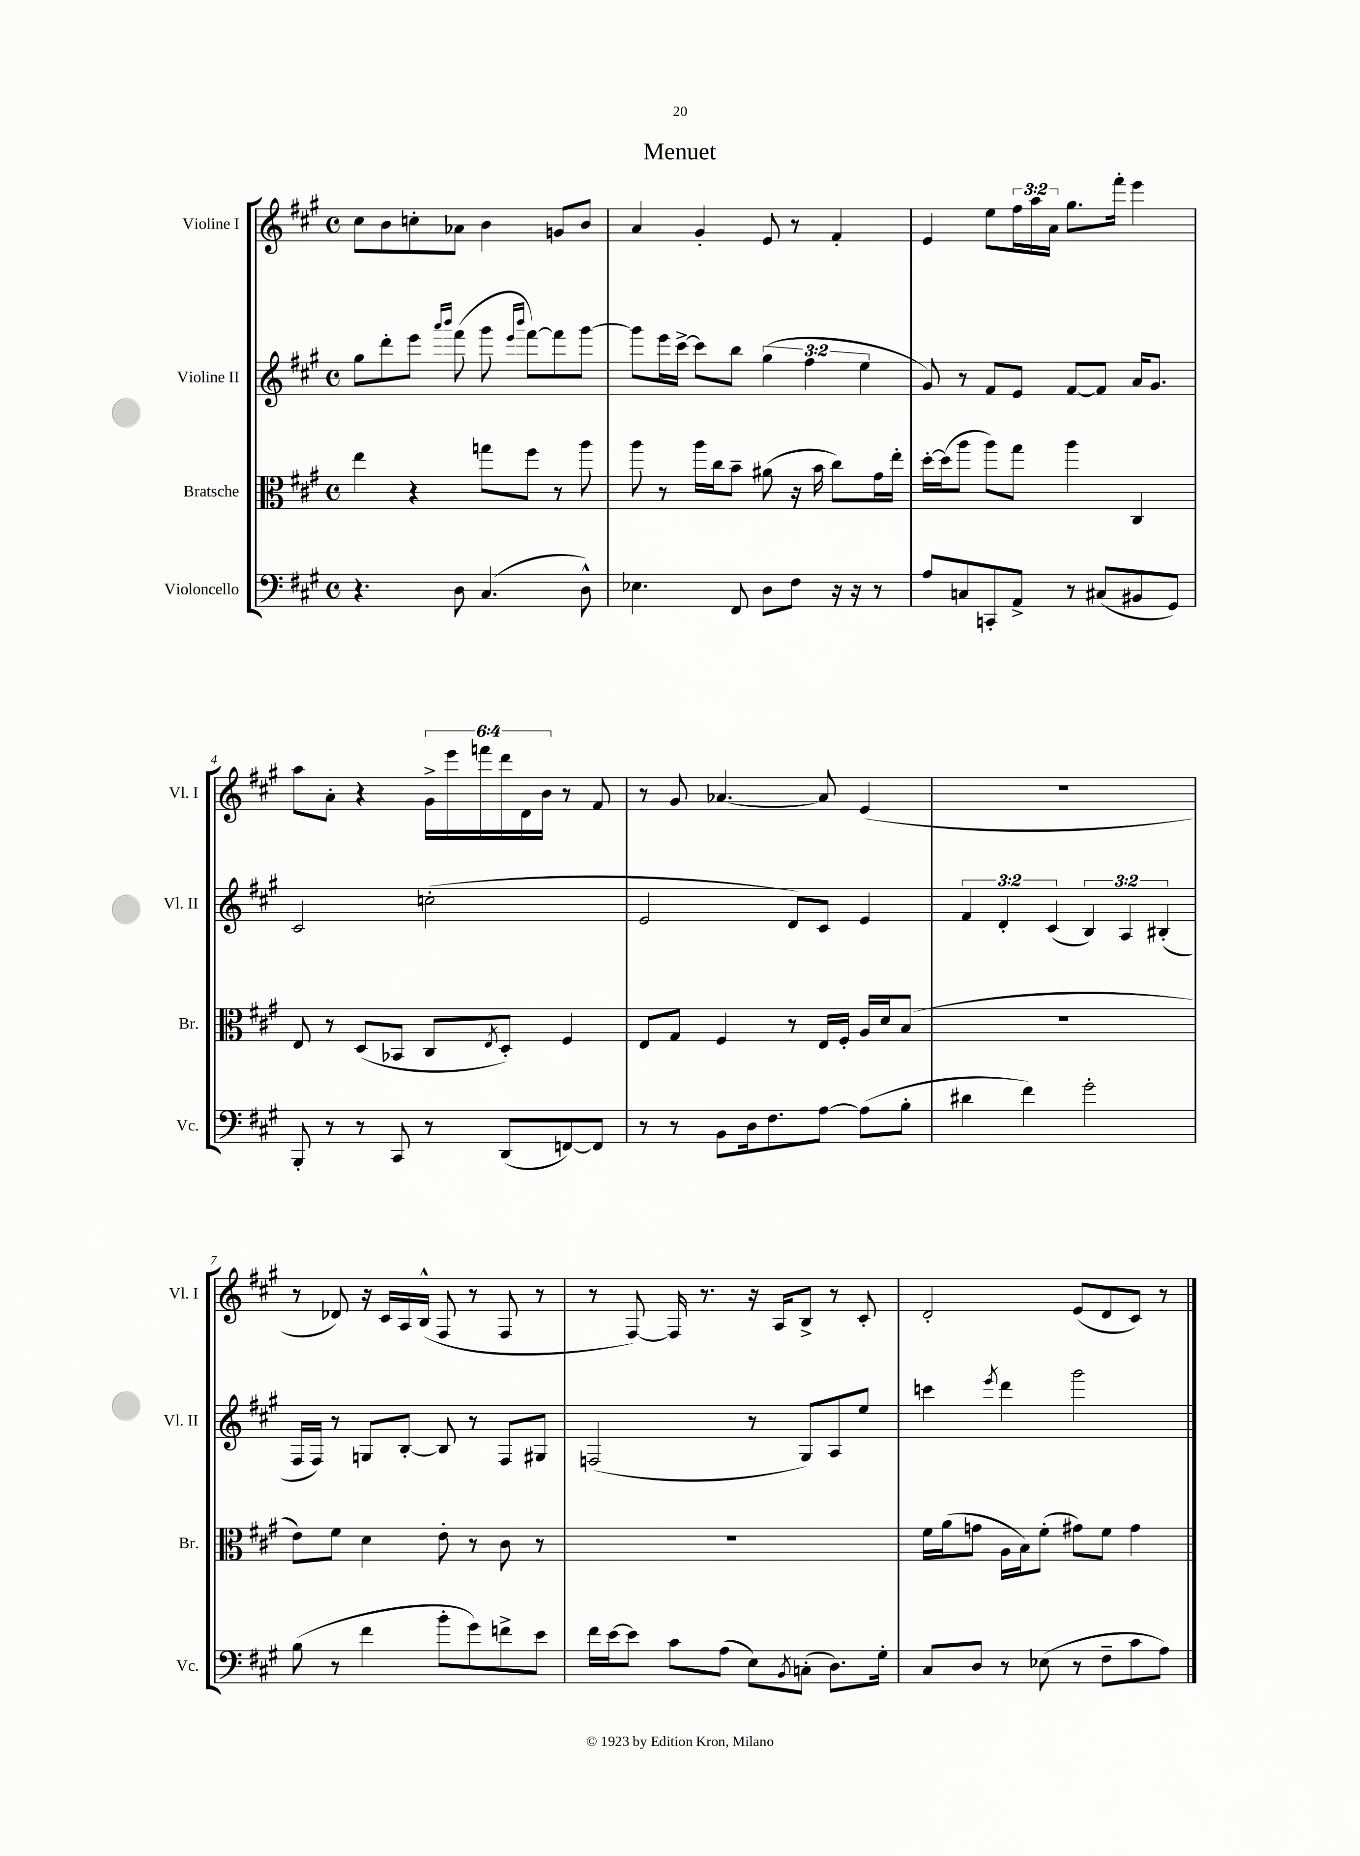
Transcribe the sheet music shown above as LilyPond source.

\header { title = "Menuet" }
<<
\new StaffGroup <<
\new Staff = "s0" \with { instrumentName = "Violine I" shortInstrumentName = "Vl. I" } {
    \clef treble \key a \major \defaultTimeSignature \time 4/4 \override Staff.TupletNumber.text = #tuplet-number::calc-fraction-text
    cis''8 b'8 c''8-. aes'8 b'4 g'8 b'8 |
    a'4 gis'4-. e'8 r8 fis'4-. |
    e'4 e''8 \tuplet 3/2 { fis''16 a''16 a'16 } gis''8. fis'''16-. e'''4 |
    a''8 a'8-. r4 \tuplet 6/4 { gis'16-> e'''16 f'''16 d'''16 d'16 b'16 } r8 fis'8 |
    r8 gis'8 aes'4.~ aes'8 e'4( |
    R1 |
    r8 des'8) r16 cis'16 a16 b16-^( fis8 r8 fis8 r8 |
    r8 fis8~) fis16 r8. r16 a16 b8-> r8 cis'8-. |
    d'2-. e'8( d'8 cis'8) r8 \bar "|." |
}
\new Staff = "s1" \with { instrumentName = "Violine II" shortInstrumentName = "Vl. II" } {
    \clef treble \key a \major \defaultTimeSignature \time 4/4 \override Staff.TupletNumber.text = #tuplet-number::calc-fraction-text
    gis''8 d'''8-. e'''8 \grace { a'''16 b'''16 } fis'''8( gis'''8 \grace { e'''16 b'''16 } fis'''8~) fis'''8 gis'''8~ |
    gis'''8 e'''16 cis'''16~-> cis'''8 b''8 \tuplet 3/2 { gis''4( fis''4 e''4 } |
    gis'8) r8 fis'8 e'8 fis'8~ fis'8 a'16 gis'8. |
    cis'2 c''2-.( |
    e'2 d'8) cis'8 e'4 |
    \tuplet 3/2 { fis'4 d'4-. cis'4( } \tuplet 3/2 { b4) a4 bis4-.( } |
    fis16 fis16) r8 g8 b8~-. b8 r8 fis8 gis8 |
    f2( r8 gis8) a8 e''8 |
    c'''4 \acciaccatura { e'''8 } d'''4 gis'''2 \bar "|." |
}
\new Staff = "s2" \with { instrumentName = "Bratsche" shortInstrumentName = "Br." } {
    \clef alto \key a \major \defaultTimeSignature \time 4/4
    e''4 r4 g''8 fis''8 r8 a''8 |
    a''8 r8 a''16 cis''16 b'8-- ais'8( r16 b'16 cis''8) gis'16 e''16-. |
    d''16~-. d''16( a''8 a''8) gis''8 a''4 cis4 |
    e8 r8 d8( bes,8 cis8 \acciaccatura { e8 } d8-.) fis4 |
    e8 gis8 fis4 r8 e16 fis16-. a16 d'16 b8( |
    R1 |
    e'8) fis'8 d'4 e'8-. r8 cis'8 r8 |
    R1 |
    fis'16 a'16( g'8 a16 b16) fis'8-.( gis'8) fis'8 gis'4 \bar "|." |
}
\new Staff = "s3" \with { instrumentName = "Violoncello" shortInstrumentName = "Vc." } {
    \clef bass \key a \major \defaultTimeSignature \time 4/4
    r4. d8 cis4.( d8-^) |
    ees4. fis,8 d8 fis8 r16 r16 r8 |
    a8 c8 c,8-. a,8-> r8 cis8( bis,8 gis,8) |
    b,,8-. r8 r8 cis,8 r8 d,8( f,8~) f,8 |
    r8 r8 b,8 d16 fis8. a8~ a8( b8-. |
    dis'4 fis'4) gis'2-. |
    b8( r8 fis'4 b'8-. gis'8) f'8-> e'8 |
    fis'16 e'16~ e'8 cis'8 a8( e8) \acciaccatura { b,8 } c8-.( d8.) gis16-. |
    cis8 d8 r8 ees8( r8 fis8-- cis'8 a8) \bar "|." |
}
>>
>>
